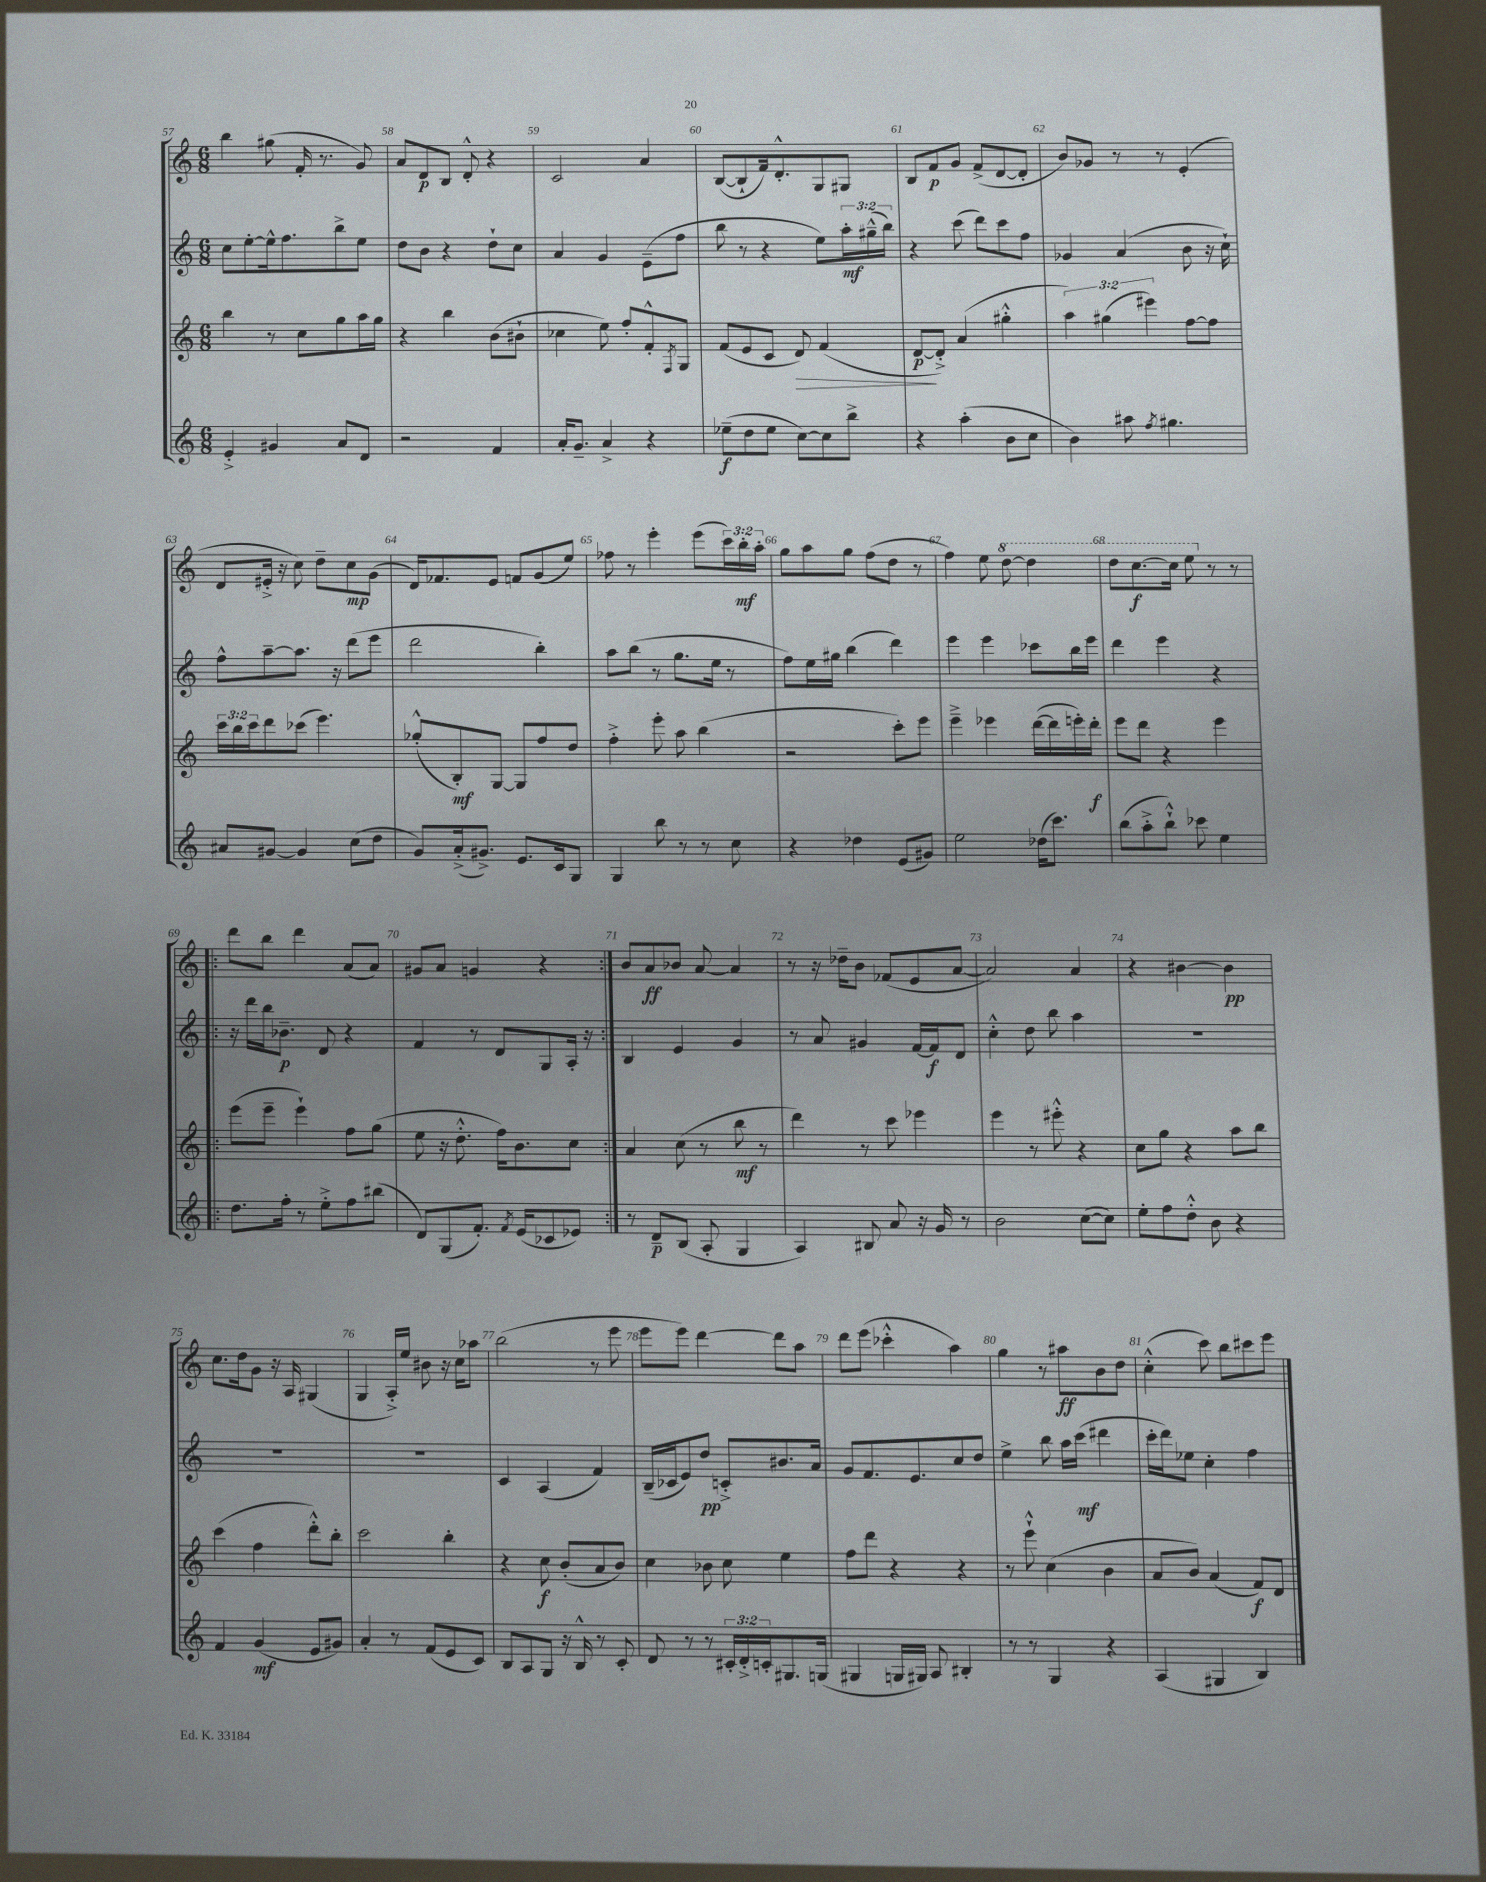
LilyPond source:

<<
\new StaffGroup <<
\new Staff = "s0" {
    \clef treble \key c \major \numericTimeSignature \time 6/8 \override Staff.TupletNumber.text = #tuplet-number::calc-fraction-text
    b''4 gis''8( f'16-. r8. g'8) |
    a'8 d'8\p b8 d'8-.-^ r4 |
    c'2 a'4 |
    b8~( b8-! f'16) d'8.-.-^ g8 gis8 |
    b8 f'8\p g'8 f'8->( d'8~ d'8-. |
    b'8) ges'8 r8 r8 e'4-.( |
    d'8 eis'16-.-> r16 c''8) d''8-- c''8\mp g'8( |
    d'16) fes'8. e'8 f'8 g'8( e''8) |
    fes''8 r8 e'''4-. e'''8( \tuplet 3/2 { c'''16) b''16-.\mf a''16-. } |
    g''8 a''8 g''8 f''8( d''8 r8 |
    f''4) e''8 \ottava #1 d'''8~ d'''4 |
    d'''8 c'''8.~\f c'''16 e'''8 \ottava #0 r8 r8 |
    \repeat volta 2 { d'''8 b''8 d'''4 a'8( a'8) |
    gis'8 a'8 g'4 r4 | }
    b'8 a'8\ff bes'8 a'8~ a'4 |
    r8 r16 des''16-- b'8 fes'8( e'8 a'8~ |
    a'2) a'4 |
    r4 bis'4~ bis'4\pp |
    c''8. d''16 g'8 r16 a16 gis4( |
    g4 a16-.->) e''16 bis'8 r16 c''16 aes''8 |
    b''2( r8 e'''8 |
    e'''8 e'''8) d'''4~ d'''8 a''8 |
    d'''8 e'''8( ces'''4-.-^ a''4) |
    g''4 r8 ais''8\ff b'8 d''8 |
    c''4-.-^( c'''8) b''8 cis'''8 e'''8 \bar "|." |
}
\new Staff = "s1" {
    \clef treble \key c \major \numericTimeSignature \time 6/8 \override Staff.TupletNumber.text = #tuplet-number::calc-fraction-text
    c''8 e''8~-. e''16-^ f''8. b''8-> e''8 |
    d''8 b'8 r4 d''8-! c''8 |
    a'4 g'4 e'8--( f''8 |
    b''8 r8 r4 e''8) \tuplet 3/2 { a''16-.\mf gis''16---^( b''16) } |
    r4 c'''8( d'''8) c'''8 f''8 |
    ges'4 a'4( b'8 r16 c''16-!) |
    f''8-^ a''8~-- a''8. r16 d'''8( e'''8 |
    d'''2 b''4-.) |
    a''8 b''8( r8 g''8. e''16 r8 |
    f''8) e''16 gis''16 b''4( d'''4) |
    e'''4 e'''4 ces'''8 b''16 e'''16 |
    d'''4 e'''4 r4 |
    \repeat volta 2 { r16 d'''16 b''16 bes'8.--\p d'8 r4 |
    f'4 r8 d'8 g8 a16-. r16 | }
    b4 e'4 g'4 |
    r8 a'8 gis'4 f'16~ f'16\f d'8 |
    c''4-.-^ d''8 b''8 a''4 |
    R2. |
    R2. |
    R2. |
    c'4 a4( f'4) |
    b16--( ces'16 e'8) d''8\pp c'8-.-> bis'8. a'16 |
    g'8 f'8. e'8. c''8 d''8 |
    e''4-> b''8 a''16 c'''16\mf( dis'''4 |
    c'''16-. d'''16) ees''8 c''4-. f''4 \bar "|." |
}
\new Staff = "s2" {
    \clef treble \key c \major \numericTimeSignature \time 6/8 \override Staff.TupletNumber.text = #tuplet-number::calc-fraction-text
    b''4 r8 c''8 g''8 a''16 g''16 |
    r4 b''4 b'8( bis'8-! |
    ces''4 e''8) f''8-. f'8-.-^ \acciaccatura { f8 } g8 |
    f'8( e'8 c'8 d'8\>) f'4( |
    d'8~\p\! d'8-.->) a'4( gis''4-.-^ |
    \tuplet 3/2 { a''4) gis''4( eis'''4) } f''8~ f''8 |
    \tuplet 3/2 { c'''16 b''16 c'''16 } d'''8 ces'''8( e'''4.) |
    ges''8-.-^( b8-.\mf) g8~ g8 f''8 d''8 |
    f''4-.-> e'''8-. a''8 b''4( |
    r2 c'''8-.) e'''8 |
    e'''4---> ees'''4 d'''16~( d'''16 e'''16-.) d'''16-.\f |
    e'''8 d'''8 r4 e'''4 |
    \repeat volta 2 { e'''8( e'''8-- e'''4-!) f''8 g''8( |
    e''8 r16 d''8.-.-^ f''16) b'8. c''8 | }
    a'4 c''8( r8 b''8\mf r8 |
    d'''4) r8 c'''8 ees'''4 |
    e'''4 r8 eis'''8-.-^ r4 |
    c''8 g''8 r4 a''8 b''8 |
    c'''4( f''4 d'''8-.-^) b''8-. |
    c'''2 b''4-. |
    r4 c''8\f b'8-.( a'8 b'8) |
    c''4 bes'8 c''8 e''4 |
    f''8 d'''8 r4 r4 |
    r8 e'''8-!-^ c''4( b'4 |
    a'8 b'8) a'4( f'8\f) d'8 \bar "|." |
}
\new Staff = "s3" {
    \clef treble \key c \major \numericTimeSignature \time 6/8 \override Staff.TupletNumber.text = #tuplet-number::calc-fraction-text
    e'4-.-> gis'4 a'8 d'8 |
    r2 f'4 |
    a'16-. g'8.-- a'4-> r4 |
    ees''8--\f( d''8 ees''8 c''8~) c''8 b''8-> |
    r4 a''4-.( b'8 c''8 |
    b'4) ais''8 \acciaccatura { f''8 } gis''4. |
    ais'8 gis'8~ gis'4 c''8( d''8 |
    g'8) a'16-.->( gis'8.->) e'8. c'16 g8 |
    g4 b''8 r8 r8 c''8 |
    r4 des''4 e'8( gis'8) |
    e''2 des''16( c'''8.) |
    b''8( a''8-.-> b''8-!-^) ces'''8 e''4 |
    \repeat volta 2 { d''8. f''16-. r8 e''8-.-> f''8 bis''8( |
    d'8) g8( f'8.-.) \acciaccatura { f'8 } e'16( ces'8 ees'8) | }
    r8 d'8--\p b8( a8-. g4 |
    a4) bis8 a'8 r16 g'16 r8 |
    b'2 c''8~( c''8) |
    e''8-. f''8 d''8-.-^ b'8 r4 |
    f'4 g'4\mf( e'8 gis'8) |
    a'4-. r8 f'8( e'8 c'8) |
    b8 a8 g8 r16 b16-^ r8 c'8-. |
    d'8 r8 r8 \tuplet 3/2 { cis'16-. d'16-.-> c'16-. } gis8. g16( |
    gis4 g16 gis16) a8 bis4-. |
    r8 r8 g4 r4 |
    a4( gis4 b4) \bar "|." |
}
>>
>>
\layout { \context { \Score currentBarNumber = #57 \override BarNumber.break-visibility = ##(#f #t #t) barNumberVisibility = #all-bar-numbers-visible } }
